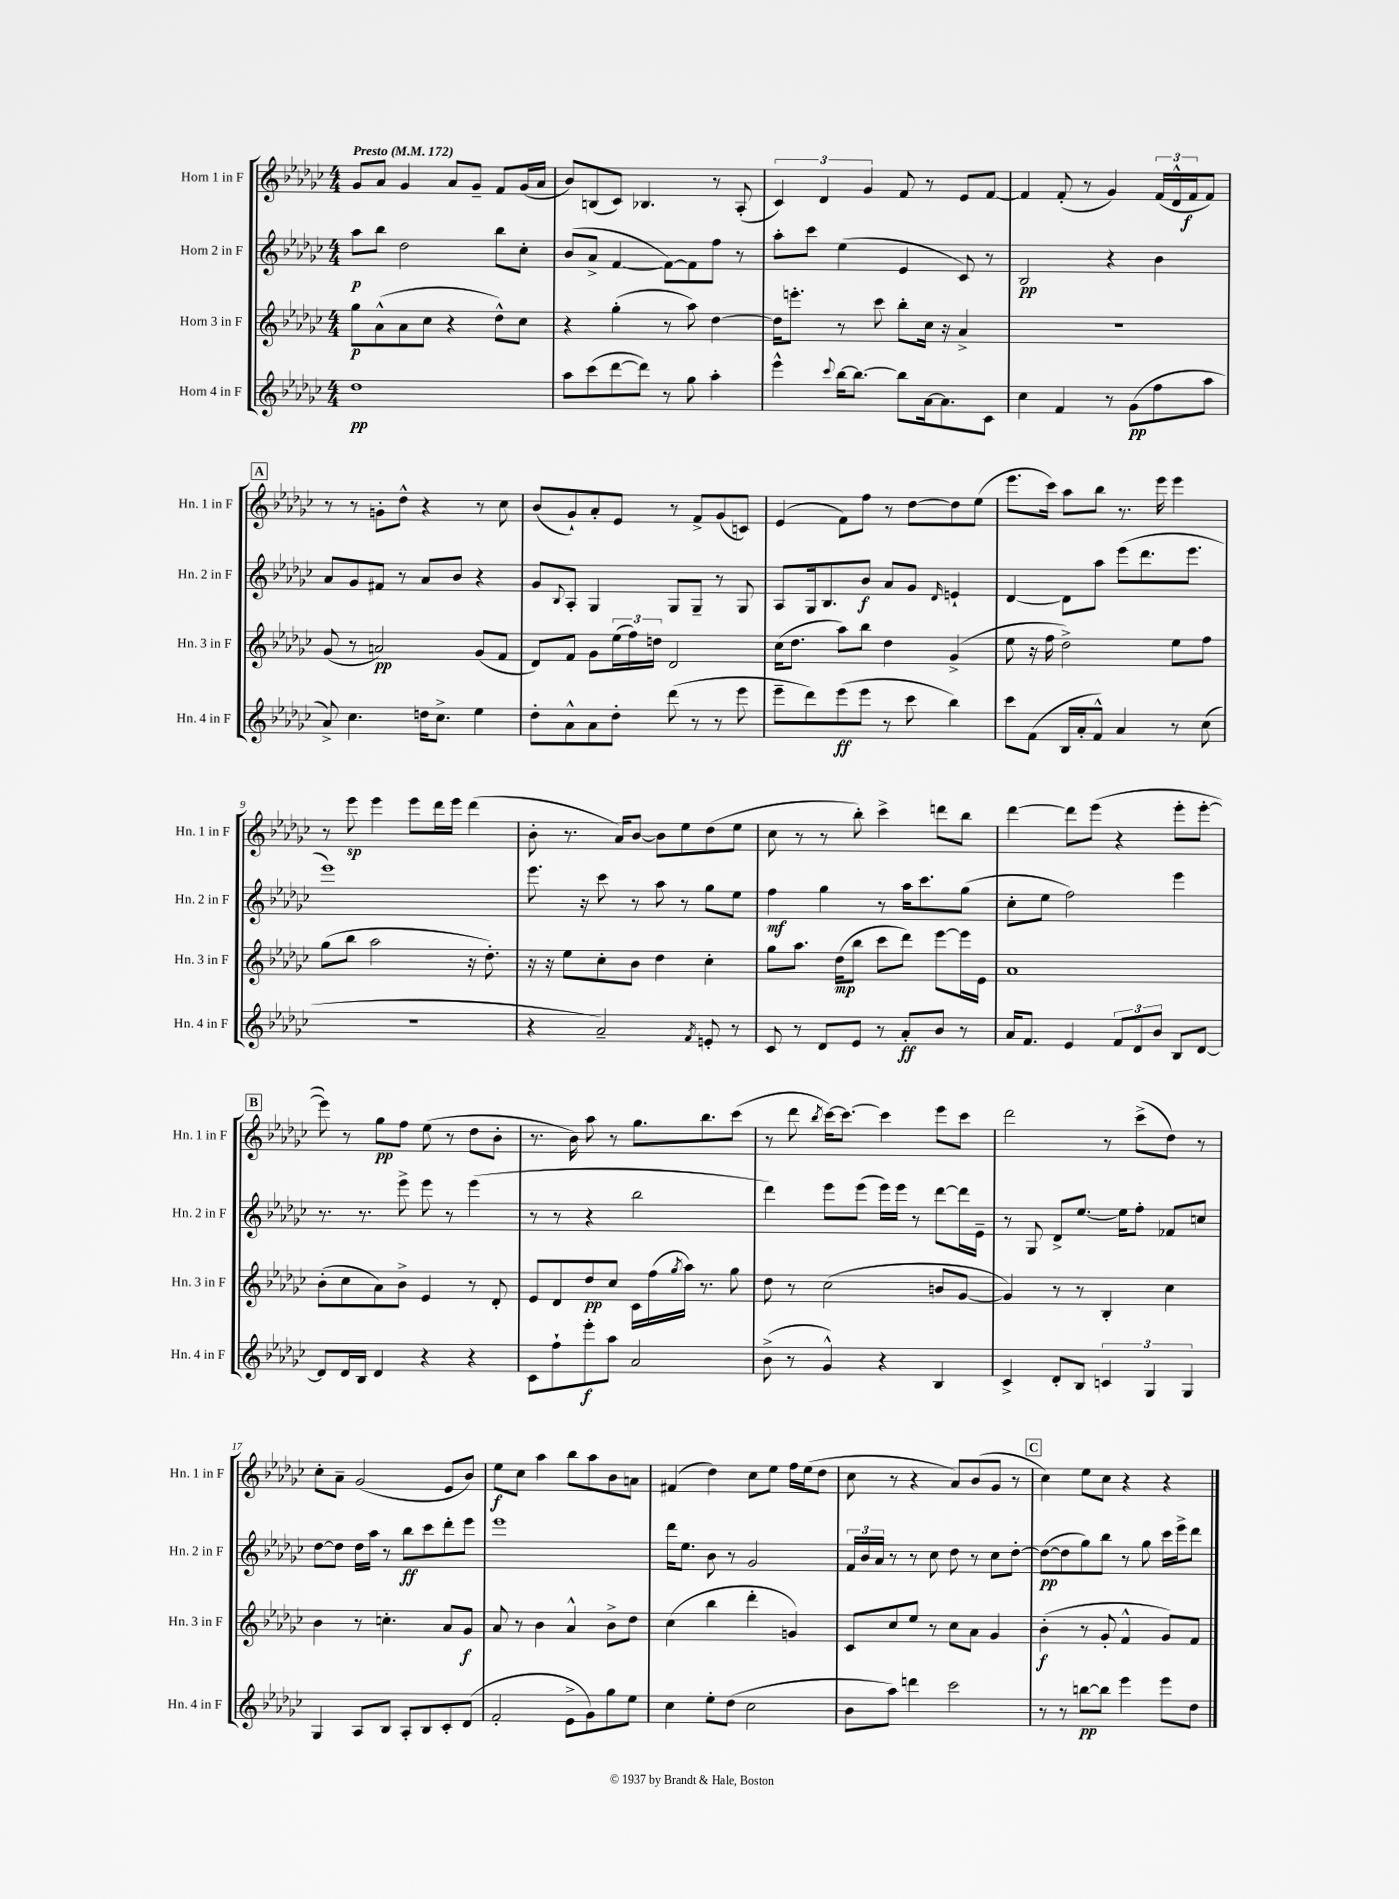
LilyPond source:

<<
\new StaffGroup <<
\new Staff = "s0" \with { instrumentName = "Horn 1 in F" shortInstrumentName = "Hn. 1 in F" } {
    \clef treble \key ges \major \numericTimeSignature \time 4/4 \tempo "Presto" 4 = 172
    ges'8 aes'8 ges'4 aes'8 ges'8-- f'8 ges'16( aes'16 |
    bes'8) b8( ces'8) bes4. r8 aes8-.( |
    \tuplet 3/2 { ces'4) des'4 ges'4 } f'8 r8 ees'8 f'8~ |
    f'4 f'8-.( r8 ges'4) \tuplet 3/2 { f'16( des'16-^ f'16\f } f'8) |
    \mark \markup { \box "A" } r8 r8 g'8-. des''8-^ r4 r8 ces''8 |
    bes'8( ges'8-!) aes'8-. ees'8 r8 f'8-> ges'8( c'8) |
    ees'4( f'8) f''8 r8 des''8~ des''8 ees''8( |
    ees'''8. ces'''16) aes''8 bes''8 r8. ees'''16 ees'''4 |
    r8 ees'''8\sp ees'''4 ees'''8 des'''16 ees'''16 des'''4( |
    bes'8-. r8. aes'16) bes'8~ bes'8 ees''8 des''8( ees''8 |
    ces''8 r8 r8 bes''8-.) ces'''4-> d'''8 bes''8 |
    des'''4~ des'''8 ees'''8( r4 ees'''8-. ees'''8~-. |
    \mark \markup { \box "B" } ees'''8) r8 ges''8\pp f''8 ees''8( r8 des''8 bes'8-. |
    r8. bes'16) aes''8 r8 ges''8. bes''8. ces'''8( |
    r8 des'''8 \acciaccatura { bes''8 } ces'''16~) ces'''8.~ ces'''4 ees'''8 ces'''8 |
    des'''2 r8 ces'''8->( des''8) r8 |
    ces''8-. aes'8-- ges'2( ees'8 bes'8) |
    ees''8\f ces''8 aes''4 bes''8 aes''8 bes'8 a'8 |
    fis'4( des''4) ces''8 ees''8 f''16 ees''16( des''8 |
    ces''8 r8 r4 aes'8) bes'8( ges'8 r8 |
    \mark \markup { \box "C" } ces''4) ees''8 ces''8 r4 r4 \bar "|." |
}
\new Staff = "s1" \with { instrumentName = "Horn 2 in F" shortInstrumentName = "Hn. 2 in F" } {
    \clef treble \key ges \major \numericTimeSignature \time 4/4
    aes''8\p bes''8 des''2 bes''8 ces''8-. |
    bes'8( aes'8-> f'4~ f'8~) f'8 f''8 r8 |
    aes''8-. ces'''8 ees''4( ees'4 ces'8) r8 |
    bes2\pp r4 bes'4 |
    \mark \markup { \box "A" } aes'8 ges'8 fis'8 r8 aes'8 bes'8 r4 |
    ges'8 \appoggiatura { bes8 } aes8-. ges4 ges8 ges8-- r8 ges8 |
    aes8 ges16 bes8. bes'8\f aes'8 ges'8 \grace { des'16 } e'4-! |
    des'4~ des'8 aes''8 ees'''8( des'''8. ees'''8. |
    ees'''1) |
    ees'''8. r16 ces'''8 r8 aes''8 r8 ges''8 ees''8 |
    f''4\mf ges''4 r8 aes''16 ces'''8. ges''8( |
    ces''8-. ees''8 f''2) ees'''4 |
    \mark \markup { \box "B" } r8. r8. ees'''8-> ees'''8 r8 ees'''4( |
    r8 r8 r4 bes''2 |
    des'''4) ees'''8 ees'''8( ees'''16) ees'''16 r8 des'''8~ des'''16 ees'16-- |
    r8 ges8 des'8-> ees''8.~ ees''16 f''8-. fes'8 c''8 |
    des''8~ des''8 des''16 aes''16 r8 bes''8\ff ces'''8 des'''8-. ees'''8 |
    ees'''1 |
    des'''16 ees''8. bes'8 r8 ges'2 |
    \tuplet 3/2 { f'16 bes'16 aes'16 } r8 r8 ces''8 des''8 r8 ces''8 des''8~-. |
    \mark \markup { \box "C" } des''8~\pp( des''8 ges''8) bes''8 r8 ges''8 ces'''16 ees'''16-> des'''8 \bar "|." |
}
\new Staff = "s2" \with { instrumentName = "Horn 3 in F" shortInstrumentName = "Hn. 3 in F" } {
    \clef treble \key ges \major \numericTimeSignature \time 4/4
    ges''8\p aes'8-^( aes'8 ces''8 r4 des''8-^) ces''8 |
    r4 ges''4-.( r8 aes''8) des''4~ |
    des''16 e'''8.-. r8 ces'''8 bes''8-. ces''16 r16 aes'4-> |
    R1 |
    \mark \markup { \box "A" } ges'8( r8 a'2\pp) ges'8( f'8 |
    des'8) f'8 ges'8 \tuplet 3/2 { ees''16( f''16) d''16 } des'2 |
    ces''16( des''8. aes''8) bes''8 des''4 ges'4->( |
    ees''8 r16 f''16 des''2->) ees''8 f''8 |
    ges''8( bes''8 aes''2 r16 des''8.-.) |
    r16 r16 ees''8 ces''8-. bes'8 des''4 ces''4-. |
    ges''8 aes''8. des''16\mp( bes''8 ces'''8 des'''8) ees'''8~ ees'''16 ees'16 |
    aes'1 |
    \mark \markup { \box "B" } bes'8-.( ces''8 aes'8) bes'8-> ees'4 r8 des'8-. |
    ees'8 des'8 des''8\pp ces''8 ces'16 f''16( \acciaccatura { ges''8 } aes''16) r8. ges''8 |
    des''8 r8 ces''2( b'8 ges'8~ |
    ges'4) r8 r8 bes4-. ces''4 |
    bes'4 r8 c''4.-. aes'8 ges'8\f |
    aes'8 r8 bes'4 aes'4-^ bes'8-> des''8 |
    ces''4( bes''4 des'''4-. g'4) |
    ces'8 ces''8 ees''8 r8 ces''8 aes'8 ges'4 |
    \mark \markup { \box "C" } bes'4-.\f( r8 ges'8-. f'4-^ ges'8) f'8 \bar "|." |
}
\new Staff = "s3" \with { instrumentName = "Horn 4 in F" shortInstrumentName = "Hn. 4 in F" } {
    \clef treble \key ges \major \numericTimeSignature \time 4/4
    des''1\pp |
    aes''8 ces'''8( des'''8~ des'''8) r8 ges''8 aes''4-. |
    ees'''4-^ \appoggiatura { ces'''8 } bes''16~ bes''8.~ bes''8 aes'16~ aes'8. ces'8 |
    ces''4 f'4 r8 ges'8\pp( f''8 aes''8 |
    \mark \markup { \box "A" } aes'8->) ces''4. d''16 ces''8.-> ees''4 |
    des''8-. aes'8-^ aes'8 des''8-. des'''8( r8 r8 ees'''8 |
    ees'''8-- des'''8) ees'''8\ff( ees'''8 r8 ces'''8 bes''4) |
    ces'''8 f'8( bes16 aes'16-. f'8-^) aes'4 r8 ces''8( |
    R1 |
    r4 aes'2--) \acciaccatura { f'8 } e'8-. r8 |
    ces'8 r8 des'8 ees'8 r8 aes'8-.\ff bes'8 r8 |
    aes'16 f'8. ees'4 \tuplet 3/2 { f'8 des'8 bes'8 } bes8 des'8~ |
    \mark \markup { \box "B" } des'8 des'16 bes16 des'4 r4 r4 |
    ces'8 f''8-! ees'''8-.\f aes''8 aes'2 |
    bes'8->( r8 ges'4-^) r4 bes4 |
    ces'4-> des'8-. bes8 \tuplet 3/2 { c'4 ges4 ges4 } |
    ges4 aes8 bes8 aes8-. bes8 ces'8-. des'8( |
    f'2-. ees'8-> ges'8) ges''8 ees''8 |
    ces''4 ees''8-. des''8( ces''2 |
    bes'8 aes''8) d'''4 ces'''2 |
    \mark \markup { \box "C" } r8 r8 b''8~\pp b''8 ees'''4 ees'''8 des''8 \bar "|." |
}
>>
>>
